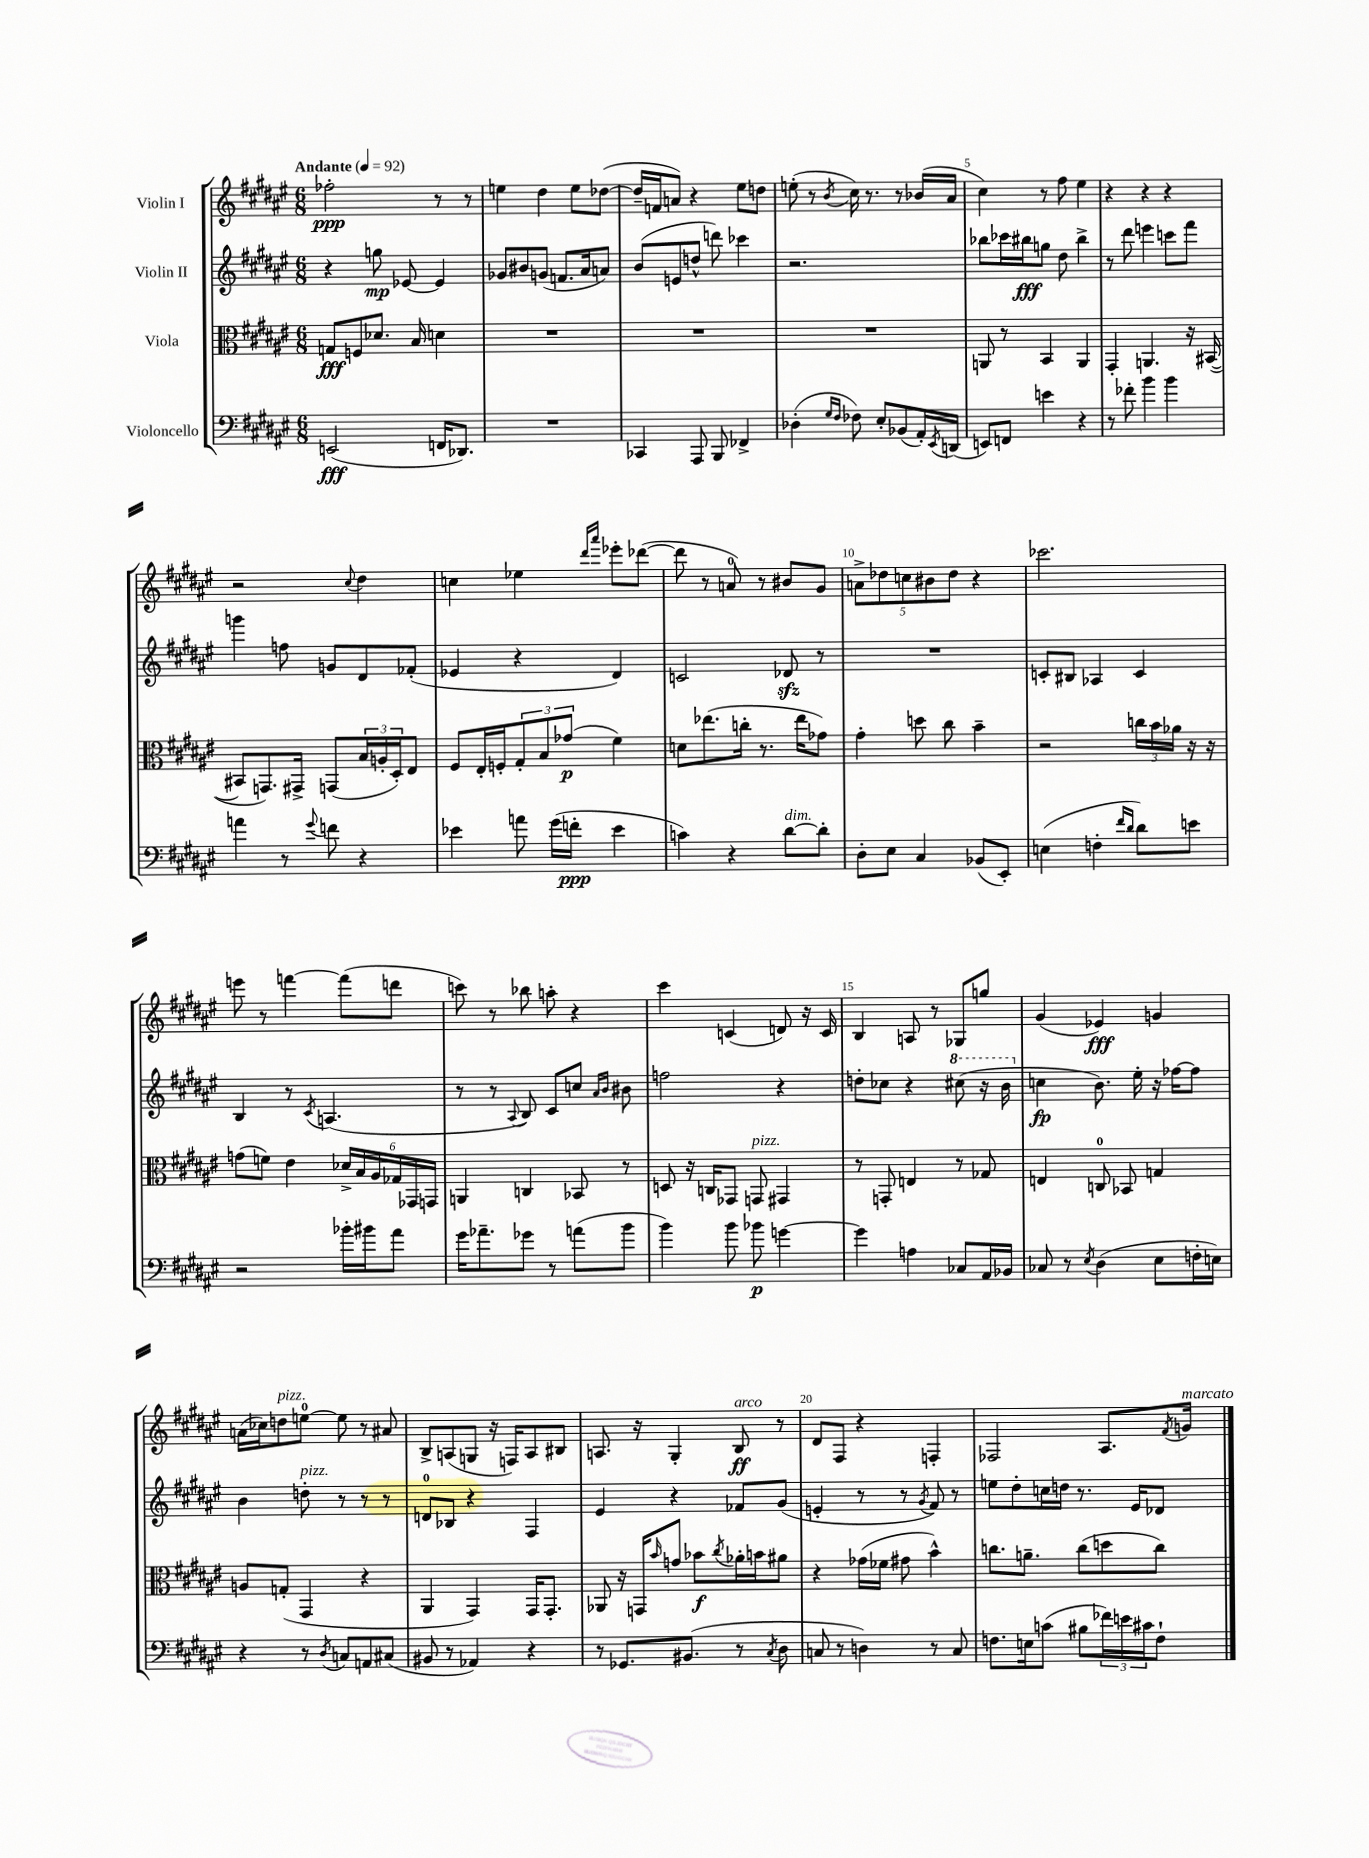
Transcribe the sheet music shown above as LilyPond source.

<<
\new StaffGroup <<
\new Staff = "s0" \with { instrumentName = "Violin I" } {
    \clef treble \key fis \major \numericTimeSignature \time 6/8 \tempo "Andante" 4 = 92
    fes''2-.\ppp r8 r8 |
    e''4 dis''4 e''8 des''8~( |
    des''16-- f'16 a'8) r4 eis''8 d''8 |
    e''8-.( r8 \acciaccatura { b'8 } cis''16) r8. r8 bes'16( ais'16 |
    cis''4) r8 fis''8 eis''4 |
    r4 r4 r4 |
    r2 \appoggiatura { cis''8 } dis''4 |
    c''4 ees''4 \grace { dis'''16 ais'''16 } ees'''8-. des'''8~( |
    des'''8 r8 a'8-0) r8 bis'8 gis'8 |
    \tuplet 5/4 { a'8-> des''8 c''8 bis'8 des''8 } r4 |
    ces'''2. |
    e'''8 r8 f'''4~ f'''8( d'''8 |
    c'''8) r8 bes''8 a''8-. r4 |
    cis'''4 c'4( d'8) r16 c'16 |
    b4 a8 r8 ges8 g''8 |
    gis'4( ees'4\fff) g'4 |
    a'16( ces''16) d''8^\markup { \italic "pizz." } e''8-0~ e''8 r8 ais'8 |
    b8-> a8( g8 r16 f16) a8 bis8 |
    a8. r16 gis4-. b8\ff^\markup { \italic "arco" } r8 |
    dis'8 fis8 r4 f4-. |
    fes2 ais8. \acciaccatura { fis'8 } g'16^\markup { \italic "marcato" } \bar "|." |
}
\new Staff = "s1" \with { instrumentName = "Violin II" } {
    \clef treble \key fis \major \numericTimeSignature \time 6/8
    r4 g''8\mp ees'8~ ees'4 |
    ges'8 bis'8 g'8( f'8. ais'16 a'8) |
    b'8( e'8 d''8-^ d'''8) ces'''4 |
    r2. |
    bes''8 ces'''16 bis''16\fff g''8 dis''8 bis''4-> |
    r8 dis'''8 e'''4 c'''8 fis'''8 |
    g'''4 f''8 g'8 dis'8 fes'8-.( |
    ees'4 r4 dis'4) |
    c'2 des'8\sfz r8 |
    R2. |
    c'8-. bis8 aes4 c'4 |
    b4 r8 \acciaccatura { cis'8 } a4.( |
    r8 r8 \appoggiatura { ais8 } b8) cis'8 c''8 \grace { ais'16 b'16 } bis'8 |
    f''2 r4 |
    d''8-. ces''8 r4 \ottava #1 cis'''!8( r16 b''16 \ottava #0 |
    c''4\fp b'8.) eis''16-. r16 fes''16~ fes''8 |
    b'4 d''8-.^\markup { \italic "pizz." } r8 r8 r8 |
    d'8-0 bes8 r4 fis4 |
    eis'4 r4 fes'8 gis'8( |
    e'4-. r8 r8 \acciaccatura { gis'8 } fis'8) r8 |
    e''8 dis''8-. c''16 d''16 r8. eis'16 des'8 \bar "|." |
}
\new Staff = "s2" \with { instrumentName = "Viola" } {
    \clef alto \key fis \major \numericTimeSignature \time 6/8
    g8\fff f8 des'8. b16 d'4 |
    R2. |
    R2. |
    R2. |
    a,8 r8 b,4 a,4 |
    gis,4-. a,4. r16 bis,16~( |
    bis,8 g,8.) gis,16-> g,8( \tuplet 3/2 { b16 a16-. dis16-.) } eis8 |
    fis8 eis16-. f16-. \tuplet 3/2 { gis8-. b8 ges'8\p( } fis'4) |
    d'8 ees''8.( c''16-. r8. ees''16 ges'8) |
    gis'4-. d''8 cis''8 b'4-- |
    r2 \tuplet 3/2 { c''16 b'16 aes'16 } r16 r16 |
    g'8( f'8) eis'4 \tuplet 6/4 { des'16-> b16 ais16 ges16 ges,16 g,16 } |
    a,4 c4 bes,8 r8 |
    d8 r16 c16 ges,8 g,8^\markup { \italic "pizz." } gis,4 |
    r8 g,8-. e4 r8 ges8 |
    e4 c8-0 bes,8 g4 |
    a8 g8-.( gis,4 r4 |
    ais,4 gis,4) gis,16 gis,8.-. |
    aes,8 r16 g,16 \grace { b'16 } g'8 bes'8\f \acciaccatura { cis''8 } aes'16-. b'16 ais'8 |
    r4 ges'16( fes'16 gis'8 b'4-^) |
    c''8. a'8.-- c''8( d''8 c''8) \bar "|." |
}
\new Staff = "s3" \with { instrumentName = "Violoncello" } {
    \clef bass \key fis \major \numericTimeSignature \time 6/8
    e,2\fff( f,16 des,8.) |
    R2. |
    ces,4 ais,,8 b,,8 fes,4-> |
    des4-.( \grace { gis16 fis16 } fes8) eis8-. bes,8( ais,16-.) \acciaccatura { eis,8 } d,16( |
    e,8) f,8 e'4 r4 |
    r8 fes'8-. b'4 b'4 |
    a'4 r8 \appoggiatura { gis'8 } f'8 r4 |
    ees'4 a'8 gis'16( f'16-.\ppp ees'4 |
    c'4) r4 dis'8~^\markup { \italic "dim." } dis'8-. |
    dis8-. eis8 cis4 bes,8( eis,8-.) |
    e4( f4-. \grace { fis'16 dis'16 } dis'8) e'8 |
    r2 bes'16-. bis'16 ais'8 |
    gis'16 aes'8.-- ges'8 r8 a'8( b'8 |
    b'4) b'8 bes'8\p g'4~ |
    g'4 a4 ces8 ais,16 bes,16 |
    ces8 r8 \acciaccatura { eis8 } dis4( eis8 f16-. e16) |
    r4 r8 \acciaccatura { dis8 } c8 a,8 cis8( |
    bis,8 r8 aes,4) r4 |
    r8 ges,8. bis,8.( r8 \acciaccatura { cis8 } dis8 |
    c8 r8 d4) r8 c8 |
    f8. e16 c'8( bis8 \tuplet 3/2 { fes'16) e'16 cis'16 } f8-! \bar "|." |
}
>>
>>
\layout { \context { \Score \override BarNumber.break-visibility = ##(#f #t #t) barNumberVisibility = #(every-nth-bar-number-visible 5) } }
